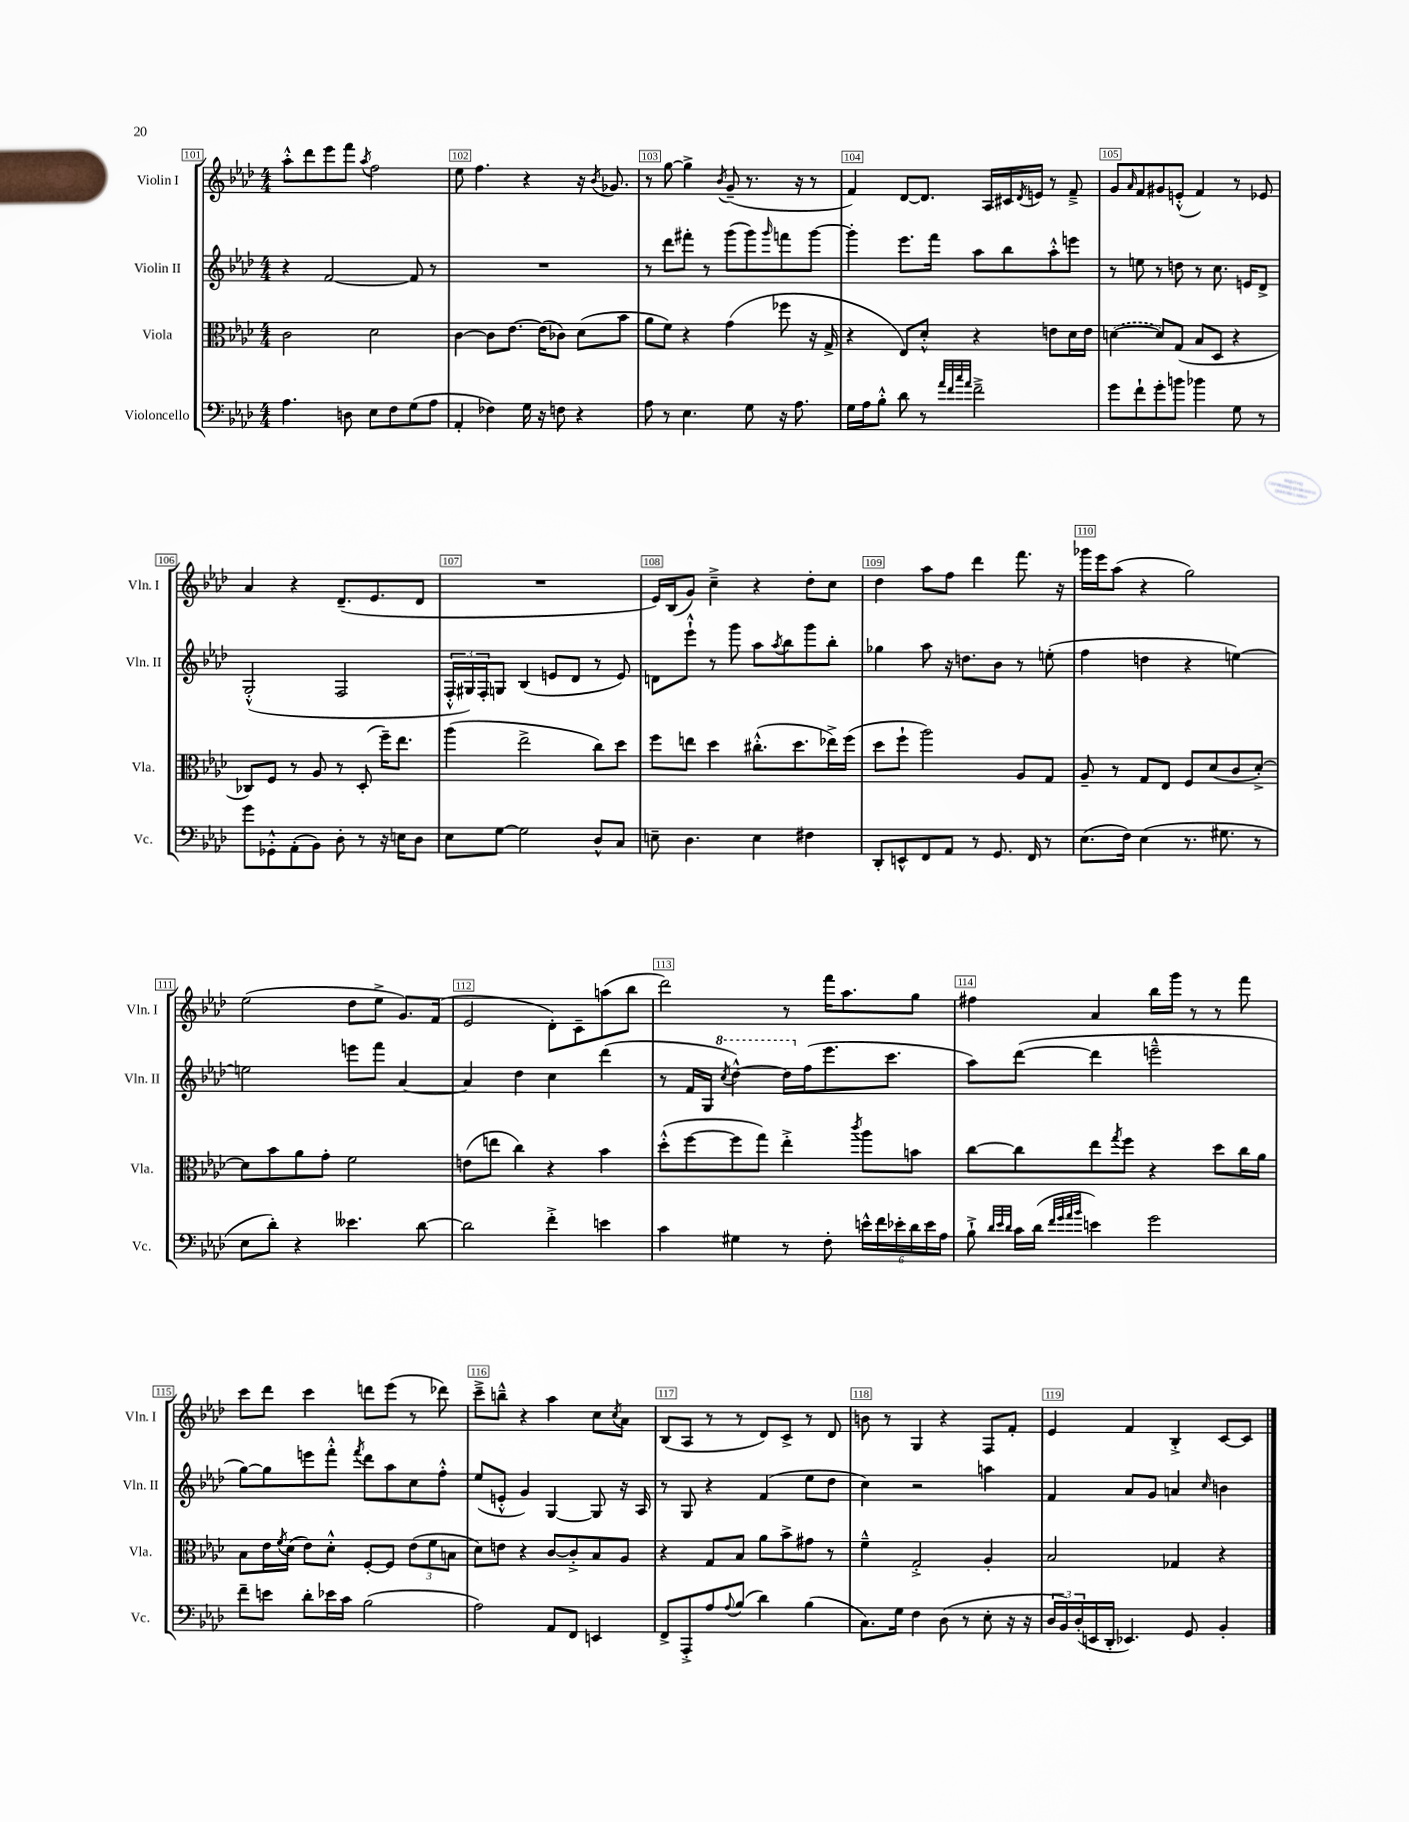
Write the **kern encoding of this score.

**kern	**kern	**kern	**kern
*staff4	*staff3	*staff2	*staff1
*clefF4	*clefC3	*clefG2	*clefG2
*k[b-e-a-d-]	*k[b-e-a-d-]	*k[b-e-a-d-]	*k[b-e-a-d-]
*M4/4	*M4/4	*M4/4	*M4/4
4.A-	2c	4r	8aa-'^^
.	.	.	8ddd-
.	.	[2f	8eee-
8D	.	.	8fff
.	.	.	8qaa-
8E-	2d-	.	2ff
8F	.	.	.
(8G	.	8f]	.
8A-	.	8r	.
=	=	=	=
4AA-'	[4c	1r	8ee-
.	.	.	4.ff
4F-)	8c]	.	.
.	[8.e-	.	.
16G	.	.	4r
16r	(16e-]	.	.
8F	8c-)	.	.
4r	(8d-	.	16r
.	.	.	8qb-
.	.	.	8.g-
.	8b-	.	.
=	=	=	=
8A-	8a-	8r	8r
8r	8f)	8ddd-	[8gg
4.E-	4r	8fff#'	4gg^]
.	.	8r	.
.	.	.	8qb-
.	(4g	(8ggg	(8g~
8G	.	8ggg)	8.r
.	.	16qqggg	.
16r	8ff-	8fff	.
8.A-	.	.	16r
.	16r	[8ggg	8r
.	16G^	.	.
=	=	=	=
16G	4r	4ggg']	4f)
16A-	.	.	.
8B-'^^	.	.	.
8d-	8E-)	8.eee-	[8d-
8r	8d-'^^	.	8.d-]
.	.	16fff	.
32qqa-	.	.	.
32qqf	.	.	.
32qqcc	.	.	.
32qqa-	.	.	.
2f~^	4r	8aa-	.
.	.	.	16A-
.	.	8bb-	16c#
.	.	.	8qd-
.	.	.	16e
.	8e	8aa-'^^	8r
.	16d-	8eee	8f~^
.	16e	.	.
=	=	=	=
8g	([4d	8r	8g
.	.	.	16qqa-
8f`	.	8ee	8f
8g'	8d])	8r	8g#
8b	(8G	8dd	(8e'^^
4b-	8B-	8r	4f)
.	8D-	8.cc	.
8G	4r	.	8r
.	.	16e	.
8r	.	8d-^	8e-
=	=	=	=
8g	8C-)	(2G'^^	4a-
8GG-'^^	8F	.	.
(8AA-'	8r	.	4r
8BB-)	8A-	.	.
8D-'	8r	2F	(8.d-~
8r	(8D-'	.	.
.	.	.	8.e-
16r	16ff~)	.	.
16E	8.ee-	.	.
8D-	.	.	8d-
=	=	=	=
8E-	(4aa-	24F'^^	1r
.	.	24G#)	.
.	.	24F'	.
[8G	.	8G	.
2G]	2ee-^	(4B-	.
.	.	8e	.
.	.	8d-	.
8D-^^	8cc)	8r	.
8C	8dd-	8e)	.
=	=	=	=
8E~	8ff	8d	16e-)
.	.	.	(16B-
4.D-	8ee	8eee-`^^	8g)
.	4dd-	8r	4cc~^
.	.	8ggg	.
4E	(8.cc#'^^	8aa-	4r
.	.	8qaa-	.
.	.	8bb-	.
.	8.dd-	.	.
4F#	.	8ggg	8dd-'
.	16ee-^)	8bb-'	8cc
.	(16ff	.	.
=	=	=	=
8DD-'	8dd-	4gg-	4dd-
8EE^^	8ff`	.	.
8FF	2aa-)	8aa-	8aa-
8AA-	.	16r	8ff
.	.	8.dd	.
8r	.	.	4ddd-
8.GG	.	8b-	.
.	8A-	8r	8.fff
16FF	.	.	.
8r	8G	(8ee'	.
.	.	.	16r
=	=	=	=
(8.E-	8A-~	4ff	16ggg-
.	.	.	16eee-
.	8r	.	(8aa-
16F)	.	.	.
(4E-	8G	4dd	4r
.	8E-	.	.
8.r	8F	4r	2gg)
.	(8d-	.	.
8.G#	.	.	.
.	8c	[4ee)	.
8r	[8d-'^)	.	.
=	=	=	=
8E-	8d-]	2ee]	(2ee-
8d-')	8b-	.	.
4r	8a-	.	.
.	8g'	.	.
4.e--	2f	8eee	8dd-
.	.	8fff	8ee-^
.	.	[4a-	8.g)
[8d-	.	.	.
.	.	.	(16f
=	=	=	=
2d-]	(8e	4a-]	2e-
.	8ee	.	.
.	4cc)	4dd-	.
4f'^	4r	4cc	8d-')
.	.	.	8c~
4e	4b-	(4ddd-	(8aa
.	.	.	8bb-
=	=	=	=
4c	(8dd-'^^	8r	2ddd-)
.	[8ff	16f	.
.	.	16G	.
.	.	8qccc	.
4G#	8ff]	[4ddd-^^)	.
.	8gg)	.	.
8r	4ee-'^	16ddd-]	8r
.	.	(16ff	.
8F'	.	8.eee-	16fff
.	.	.	8.aa-
.	8qccc	.	.
24e^^	8aa-	.	.
24f	.	.	.
.	.	8.ccc	.
24e-'	.	.	.
24d-	8b	.	8gg
24e-	.	.	.
24A-	.	.	.
=	=	=	=
8B-`^	[8cc	8aa-)	4ff#
32qqd-	.	.	.
32qqe-	.	.	.
32qqd-	.	.	.
16c	8cc]	([8ddd-	.
(16d-	.	.	.
32qqf	.	.	.
32qqg	.	.	.
32qqa-	.	.	.
32qqb-	.	.	.
4e)	8ee-	4ddd-]	4a-
.	8qgg	.	.
.	8ff	.	.
2g	4r	2eee~^^	16bb-
.	.	.	16ggg
.	.	.	8r
.	8dd-	.	8r
.	16cc	.	8fff
.	16a-	.	.
=	=	=	=
8f~	8B-	[8gg)	8ccc
8e	16e-	8gg]	8ddd-
.	8qf	.	.
.	(16d-	.	.
8d-'	8e-)	8eee	4ccc
16e-	8d-'^^	8fff'^^	.
16c	.	.	.
.	.	8qfff	.
(2B-	[8F'	8ddd-	8ddd
.	8F]	8aa-	(8eee-
.	(12e-	8cc	8r
.	12f	.	.
.	.	8ff'^^	8ddd-)
.	12B	.	.
=	=	=	=
2A-)	8d-)	(8ee-	8ccc~^
.	8e	8e'^^	8bb~^^
.	4r	4g)	4r
8AA-	[8c	[4G	4aa-
8FF	8c'^]	.	.
4EE	8B-	8G]	8cc
.	.	.	8qcc
.	8A-	16r	8a-
.	.	16A-	.
=	=	=	=
8FF^	4r	8r	(8B-
8AAA-'^	.	8G	8A-
8A-	8G	4r	8r
8qqA-	.	.	.
(8B-	8B-	.	8r
4d-)	8a-	(4f	8d-)
.	8b-^	.	8c^
(4B-	8g#	8ee-	8r
.	8r	8dd-	8d-
=	=	=	=
8.C)	4f~^^	4cc)	8b
.	.	.	8r
16G	.	.	.
4F	2G'^	2r	4G
(8D-	.	.	4r
8r	.	.	.
8E-'	4A-'	4aa	8F
16r	.	.	8f'
16r	.	.	.
=	=	=	=
24D-	2B-	4f	4e-
24BB-)	.	.	.
(24D-'	.	.	.
16EE	.	.	.
16DD-'	.	.	.
4.EE-)	.	8a-	4f
.	.	8g	.
.	4G-	4a	4B-'^
8GG	.	.	.
.	.	16qqcc	.
4BB-'	4r	4b	[8c
.	.	.	8c]
==	==	==	==
*-	*-	*-	*-
